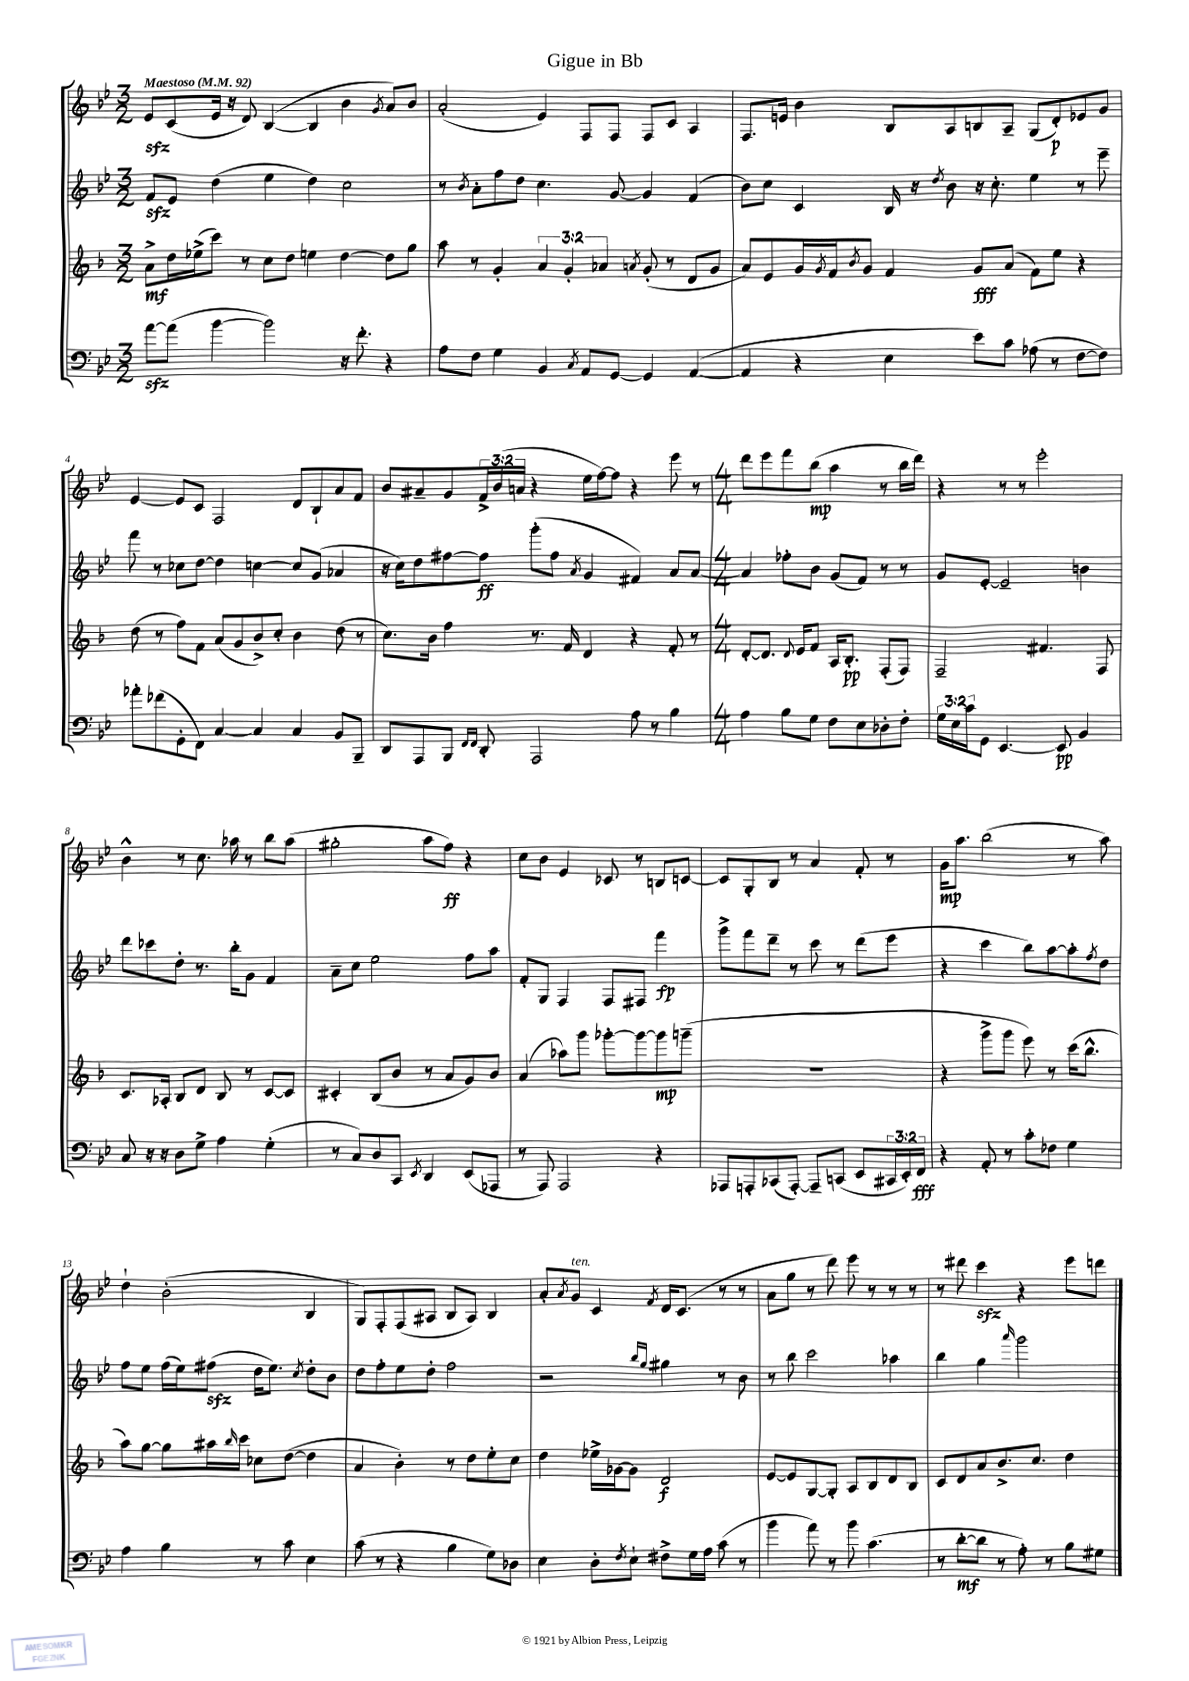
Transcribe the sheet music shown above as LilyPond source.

\header { title = "Gigue in Bb" }
<<
\new StaffGroup <<
\new Staff = "s0" {
    \clef treble \key bes \major \numericTimeSignature \time 3/2 \override Staff.TupletNumber.text = #tuplet-number::calc-fraction-text \tempo "Maestoso" 4 = 92
    ees'8\sfz c'8( ees'16 r16 d'8) bes4~( bes4 bes'4 \acciaccatura { g'8 } a'8) bes'8 |
    a'2-.( ees'4) f8 f8 f8 c'8 a4 |
    f8. e'16 bes'4 bes8 a8 b8 a8-- g8( d'8-.\p) ees'8 g'8 |
    ees'4~ ees'8 c'8 f2 d'8 bes8-! a'8 f'8 |
    bes'8 ais'8-- g'8 \tuplet 3/2 { f'16-> bes'16( a'16 } r4 ees''16 f''16~) f''8 r4 ees'''8 r8 |
    \numericTimeSignature \time 4/4 d'''8 ees'''8 f'''8 bes''8\mp( a''4 r8 bes''16 d'''16) |
    r4 r8 r8 ees'''2-. |
    bes'4-^ r8 c''8. aes''16 r8 bes''8 aes''8( |
    gis''2-. a''8 f''8\ff) r4 |
    c''8 bes'8 ees'4 ces'8 r8 b8 c'8~ |
    c'8 g8-. bes8 r8 a'4 f'8-. r8 |
    g'16\mp a''8. bes''2( r8 a''8) |
    d''4-! bes'2-.( bes4 |
    g8) f8-. f8( ais8 bes8 ais8) bes4 |
    a'8-. \acciaccatura { a'8 } g'8^\markup { \italic "ten." } c'4 \acciaccatura { f'8 } d'16 c'8.( r8 r8 |
    a'8 g''8 r8 d'''8) ees'''8 r8 r8 r8 |
    r8 dis'''8 c'''4\sfz r4 ees'''8 d'''8 \bar "|." |
}
\new Staff = "s1" {
    \clef treble \key bes \major \numericTimeSignature \time 3/2
    f'8\sfz ees'8 d''4( ees''4 d''4) c''2 |
    r8 \acciaccatura { bes'8 } a'8-. f''8 d''8 c''4. g'8~ g'4 f'4( |
    bes'8) c''8 c'4 bes16 r16 \acciaccatura { d''8 } bes'8 r16 c''8.-. ees''4 r8 ees'''8-- |
    f'''8 r8 ces''8 d''8~ d''4 c''4~ c''8 g'8( aes'4 |
    r16 c''16) d''8 fis''8~ fis''8\ff g'''8-.( fis''8 \acciaccatura { a'8 } g'4 fis'4) a'8 a'8~ |
    \numericTimeSignature \time 4/4 a'4 fes''8-. bes'8 g'8( f'8) r8 r8 |
    g'8 ees'8~-. ees'2-- b'4 |
    d'''8 ces'''8 d''8-. r8. bes''16-. g'8 f'4 |
    a'8-- c''8 ees''2 f''8 a''8 |
    f'8-. g8 f4 f8 fis8 f'''4\fp |
    g'''8-> f'''8 d'''8-- r8 c'''8 r8 d'''8( ees'''8 |
    r4 c'''4 bes''8) a''8~ a''8-. \acciaccatura { f''8 } d''8 |
    f''8 ees''8 f''16( ees''16) fis''8\sfz( d''16 ees''8.) \acciaccatura { c''8 } d''8-. bes'8 |
    d''8 f''8-. ees''8 d''8-. f''2 |
    r2 \grace { bes''16 g''16 } gis''4 r8 bes'8 |
    r8 bes''8 c'''2 aes''4 |
    bes''4 g''4 \grace { a'''16 } g'''2 \bar "|." |
}
\new Staff = "s2" {
    \clef treble \key f \major \numericTimeSignature \time 3/2 \override Staff.TupletNumber.text = #tuplet-number::calc-fraction-text
    a'8->\mf d''16 ees''16->( c'''8) r8 c''8 d''8 e''4 d''4~ d''8 g''8 |
    a''8 r8 g'4-. \tuplet 3/2 { a'4 g'4-. aes'4 } \acciaccatura { a'8 } g'8-.( r8 d'8 g'8 |
    a'8) e'8 g'16 \acciaccatura { g'8 } f'16 \acciaccatura { bes'8 } g'8 f'4 g'8\fff a'8( f'8) e''8 r4 |
    d''8( r8 f''8) f'8 a'8( g'8 bes'8->) c''8-. bes'4 d''8( r8 |
    c''8.) bes'16 f''4 r8. f'16 d'4 r4 f'8-. r8 |
    \numericTimeSignature \time 4/4 d'8~-. d'8. \appoggiatura { d'8 } e'16 f'8 a16 bes8.-.\pp f8-.( f8) |
    f2-- fis'4. f8 |
    c'8. aes16-. bes8 d'8 bes8 r8 c'8~ c'8 |
    cis'4-. bes8( bes'8 r8 a'8 g'8) bes'8 |
    a'4( aes''8) g'''8 ges'''8~-. ges'''8~ ges'''8\mp g'''8--( |
    R1 |
    r4 g'''8-> g'''8 e'''8) r8 c'''16( bes''8.-^ |
    a''8) g''8~ g''8 ais''16 \grace { bes''16 } c'''16 ces''8 d''8~( d''4 |
    a'4 bes'4-.) r8 d''8 e''8-. c''8 |
    d''4 ees''16-> ges'16~ ges'8 d'2\f |
    e'8~ e'8 g8~ g8-. a8 bes8 d'8 bes8 |
    c'8 d'8 a'8 bes'8.-> c''8. d''4 \bar "|." |
}
\new Staff = "s3" {
    \clef bass \key bes \major \numericTimeSignature \time 3/2 \override Staff.TupletNumber.text = #tuplet-number::calc-fraction-text
    a'8~\sfz a'8( bes'4~ bes'2) r16 f'8.-. r4 |
    a8 f8 g4 bes,4 \acciaccatura { c8 } a,8 g,8~ g,4 a,4~( |
    a,4 r4 ees4 ees'8) c'8 aes8( r8 f8~ f8) |
    aes'8-. fes'8( g,8-. f,8) c4~ c4 c4 bes,8 bes,,8-- |
    d,8 a,,8 bes,,8 \grace { f,16 f,16 } d,8-. a,,2 a8 r8 bes4 |
    \numericTimeSignature \time 4/4 a4 bes8 g8 f8 ees8 des8-. f8-. |
    \tuplet 3/2 { g16 ees16 c'16 } g,8 ees,4.~ ees,8\pp bes,4 |
    c8 r16 r16 d8 g8-> a4 g4-.( |
    r8 c8) d8 c,8 \acciaccatura { ees,8 } d,4 ees,8( aes,,8 |
    r8 a,,8) a,,2 r4 |
    aes,,8 a,,8-. ces,8( a,,8~-.) a,,8-- c,8( ees,8 \tuplet 3/2 { cis,16 ees,16-.) f,16\fff } |
    r4 a,8-. r8 c'8-. fes8 g4 |
    a4 bes4 r8 c'8 ees4 |
    c'8( r8 r4 bes4 g8) des8 |
    ees4 d8-. \acciaccatura { f8 } ees8-! fis8-> g16 a16 c'8( r8 |
    bes'4 a'8) r8 bes'8 c'4.( |
    r8 d'8~-.\mf d'8 r8 a8-.) r8 bes8 gis8 \bar "|." |
}
>>
>>
